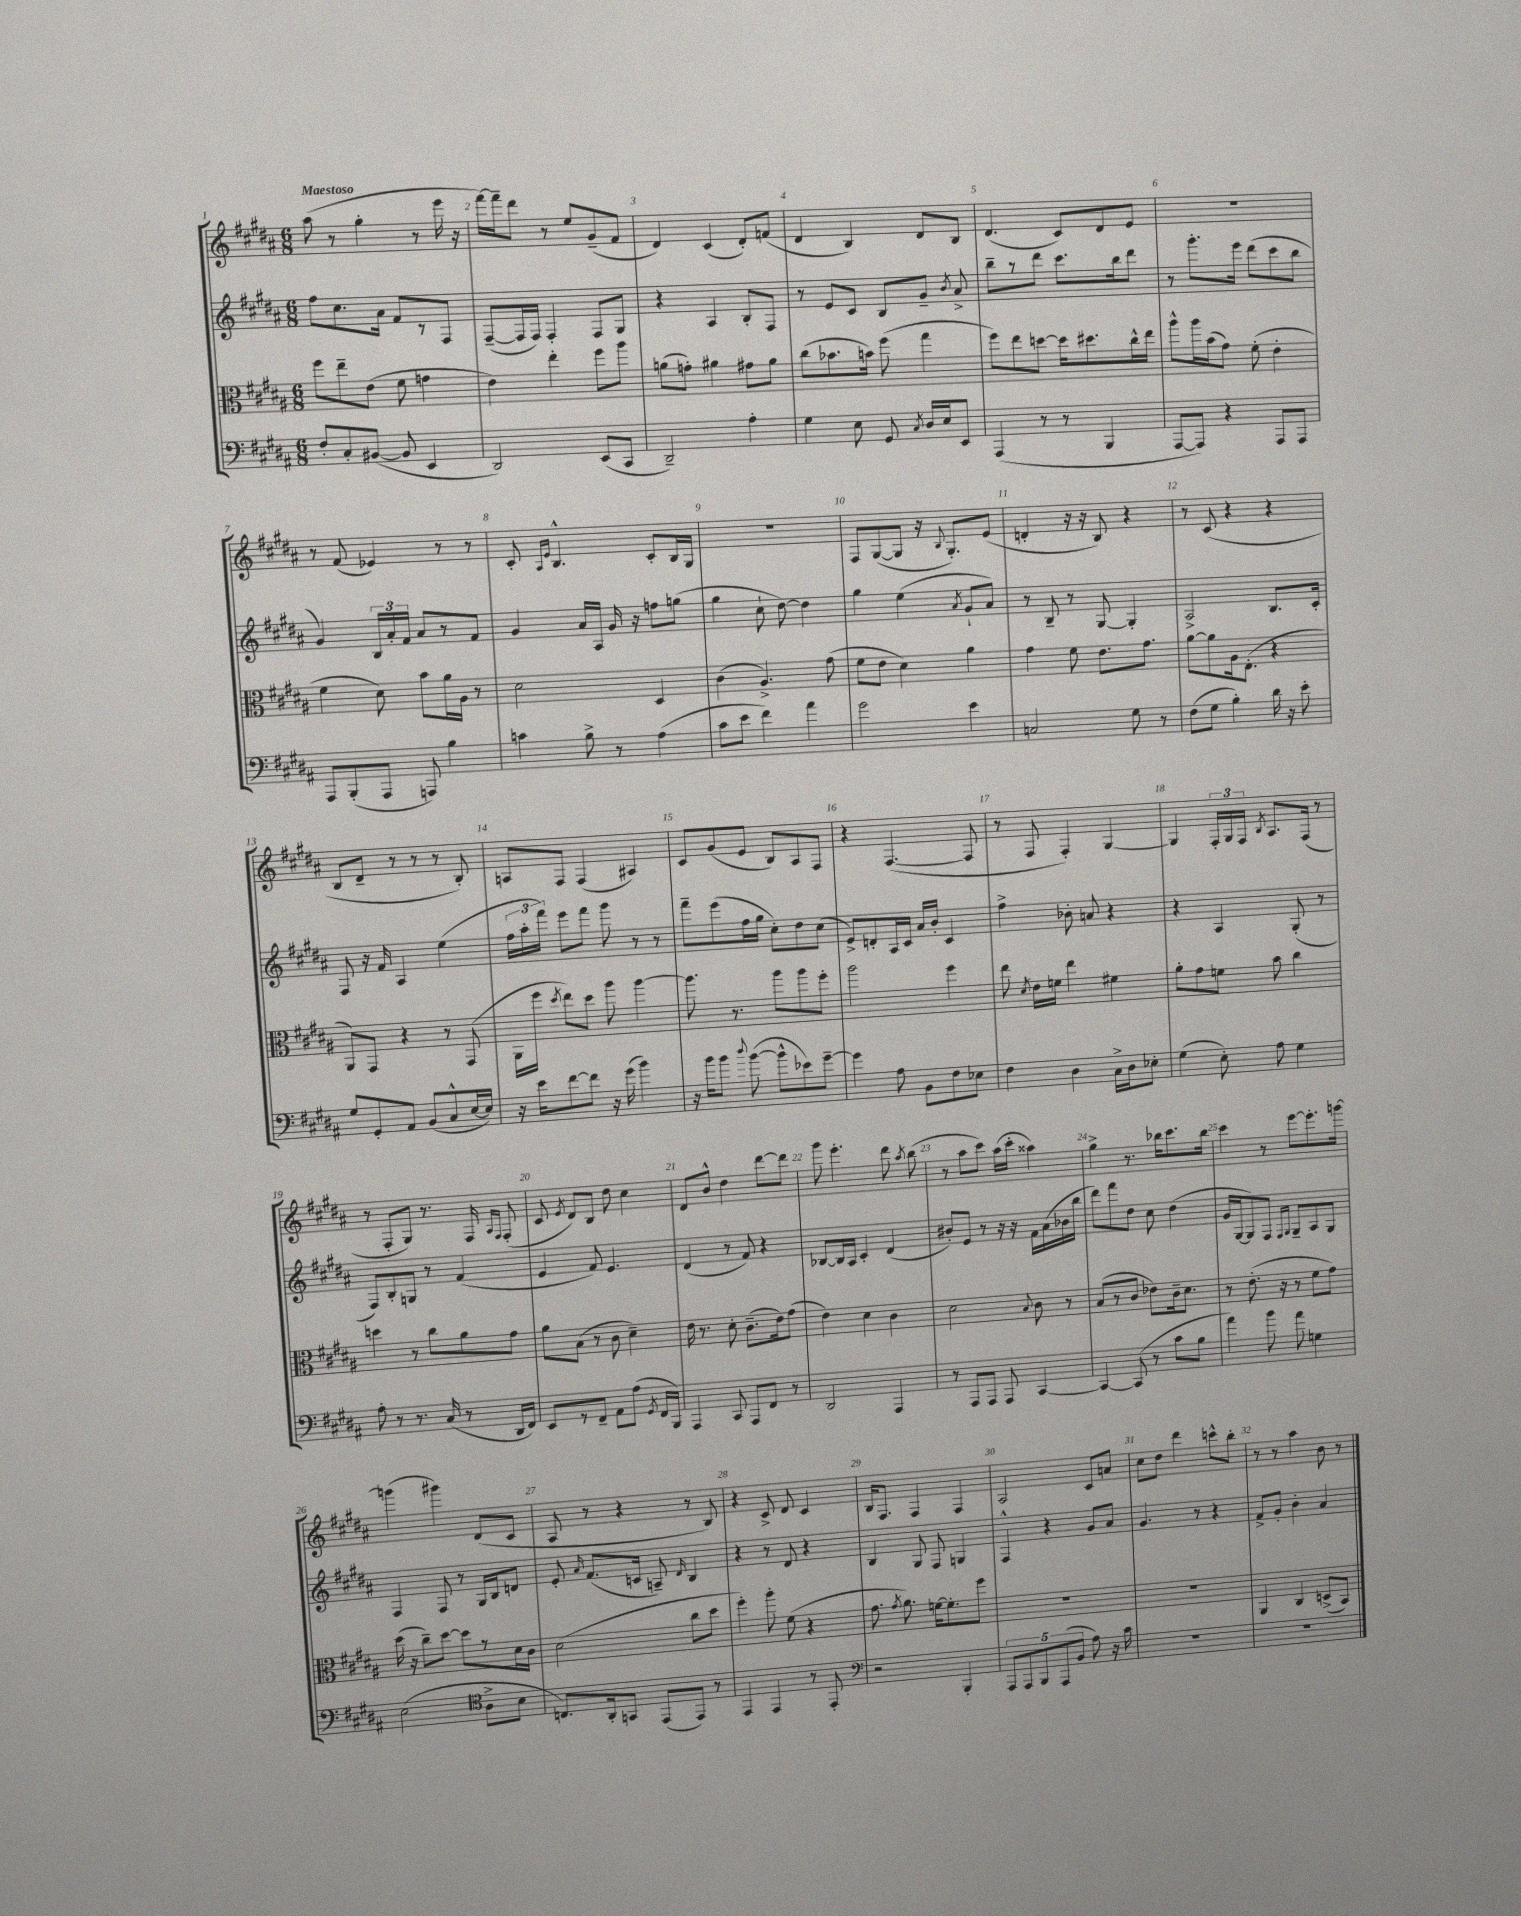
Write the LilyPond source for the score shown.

<<
\new StaffGroup <<
\new Staff = "s0" {
    \clef treble \key b \major \numericTimeSignature \time 6/8 \tempo "Maestoso"
    \autoBeamOff ais''8( r8 gis''4-. r8 e'''16 r16 |
    fis'''16[~) fis'''16-- dis'''8] r8 e''8[ gis'8--( fis'8] |
    dis'4) cis'4( dis'8[-.) f'8]( |
    dis'4 b4) dis'8[ b8] |
    dis'4.( cis'8[) dis'8 e'8] |
    R2. |
    r8 fis'8( ees'4) r8 r8 |
    cis'8-. \grace { ais16[ e'16] } b4.-^ cis'8[-. b16 gis16] |
    R2. |
    fis8[ gis8~( gis8] r16 \appoggiatura { b8 } gis8.[-.) e'8]( |
    d'4-. r16 r16 b8) r4 |
    r8 cis'8( r4 r4 |
    b8[ dis'8]-- r8 r8 r8 b8-.) |
    a8[ fis8] fis4( ais4) |
    cis'8[ gis'8( e'8] b8[) ais8 fis8] |
    r4 fis4.~( fis8 |
    r8 fis8 fis4-.) gis4~ |
    gis4 \tuplet 3/2 { fis16[-. gis16 fis16] } \acciaccatura { b8 } ais8.[ fis16]( r8 |
    r8 fis8[-. gis8]) r8. fis16 \grace { ais16[ fis16] } fis8-.( |
    cis'8 \acciaccatura { e'8 } dis'8[) b8] dis''8 cis''4 |
    dis'8[ b'8]-^ dis''4 dis'''8[~ dis'''8] |
    gis'''8 e'''4.-. dis'''8 \acciaccatura { ais''8 } b''8( |
    r8 ais''8[ cis'''8]) ais''16[( cis'''16]-. aisis''4) |
    gis''4-> r8. bes''16[ cis'''8. bes''16] |
    cis'''4 r8 e'''8[~ e'''8.-. g'''16]~ |
    g'''4( gis'''4) dis'8[( cis'8] |
    ais8 r8 r4 r8 b8) |
    r4 cis'8-> dis'8 cis'4 |
    b16[ fis8.] fis4 fis4 |
    ais2 cis'8[ a'8] |
    cis''8[ dis''8] dis'''4 c'''8[-^ b''8]-. |
    r8 r8 ais''4 b'8 r8 \bar "|." |
}
\new Staff = "s1" {
    \clef treble \key b \major \numericTimeSignature \time 6/8
    \autoBeamOff fis''8[ cis''8. ais'16] fis'8[ r8 fis8] |
    fis8[~--( fis16 fis16]) fis4-. fis8[ gis8] |
    r4 ais4 b8[-. fis8] |
    r8 e'8[ cis'8] b8[ gis'8]-- \acciaccatura { b'8 } ais'8-> |
    b''8[-- r8 dis'''8] cis'''8.[ b''16 dis'''8] |
    r8 gis'''8.[-. e'''16] dis'''8[( cis'''8 b''8] |
    gis'4) \tuplet 3/2 { b16[ ais'16-. fis'16] } ais'8[ r8 fis'8] |
    gis'4 ais'16[ ais16] gis'16 r16 f''8[ g''8]( |
    gis''4 cis''8-! dis''8~) dis''4 |
    gis''4 e''4( \acciaccatura { ais'8 } gis'8[-! ais'8]) |
    r8 b8-- r8 gis8~ gis4-. |
    ais2-> b8.[ cis'16]-. |
    fis8 r16 fis'16 ais4 e''4( |
    \tuplet 3/2 { fis''16[ ais''16-. fis'''16]) } e'''8[ fis'''8] gis'''8 r8 r8 |
    fis'''8[-- e'''8( fis''16 gis''16] cis''8[-.) dis''8 cis''8]( |
    e'8[->) d'8-. ais16 cis'16] ais'16[ b'16]-. cis'4 |
    fis''4-> bes'8-. a'8 r4 |
    r4 ais4 gis8-.( r8 |
    fis8[) b8-. g8] r8 fis'4( |
    e'4 fis'8) e'4. |
    dis'4( r8 fis'8) r4 |
    bes8[~ bes16 ais16] cis'4-. dis'4( |
    bis'8[-.) e'8] r8 r16 r16 fis'16[ ais'16( bes'16 b''16] |
    dis'''8[) fis'''8 dis''8] cis''8 dis''4( |
    gis'16[ gis16~ gis8) fis8] \grace { fis16[ gis16] } gis8[-- ais8 gis8] |
    fis4 fis8 r8 gis16[ b16 d'8] |
    e'8-. \grace { ais'16 } fis'8.[( c'16] a8--) \grace { dis'16 } b4 |
    r4 r8 dis'8 r4 |
    b4 gis8 fis8 g4 |
    fis4-^ r4 gis'8[ ais'8] |
    gis'4. r8 r4 |
    fis'8[-> gis'8]-. b'4-. ais'4 \bar "|." |
}
\new Staff = "s2" {
    \clef alto \key b \major \numericTimeSignature \time 6/8
    \autoBeamOff fis''8[ e''8-- e'8]( fis'8 g'4 |
    e'4) e''4-. fis''8[ ais''8] |
    a'8[( g'8]-.) ais'4 gis'8[ ais'8] |
    cis''8[( bes'8. b'16]) fis''8( gis''4 |
    fis''8[) e''8 d''8]~ d''16[ dis''8. cis''16-^ e''16] |
    ais''8[-^ ais''16 b'16( gis'8]) fis'8-.( e'4-. |
    fis'4 dis'8) b'8[ ais'16 ais16] r8 |
    dis'2 dis4 |
    cis'4( ais4.->) gis'8( |
    fis'8[ e'8] dis'4) ais'4 |
    gis'4 fis'8 e'8.[ gis'8.] |
    ais'8[~ ais'8 ais16 e8.]-.( r4 |
    ais,8[) gis,8] r4 r8 gis,8( |
    ais,16[ fis''16] \acciaccatura { dis''8 } e''8[) dis''8] ais''8 ais''4~ |
    ais''8. r8. ais''8[ ais''8 fis''8]-. |
    ais''2 fis''4 |
    e''8 \acciaccatura { dis'8 } e'16[ f'16] e''4 fis'4 |
    ais'8[-. gis'8 f'8] b'8 cis''4 |
    d''4 r8 cis''8[ ais'8 gis'8] |
    ais'8[ b8]( r8 cis'8 dis'4--) |
    e'16 r8. dis'8-. cis'8.[--( e'16) gis'8]( |
    e'4) dis'4 cis'4 |
    dis'2 \appoggiatura { b8 } cis'8 r8 |
    b8[( r8 cis'8] ees'8[) cis'16-- dis'8.] |
    r8 e'8.-.( r16 r8 fis'8[ gis'8]) |
    dis''16( r16 cis''8[--) dis''8]~ dis''8[ r8 dis'16 cis'16] |
    dis'2( cis''8[ dis''8] |
    fis''4-.) ais''8-. fis'8( r4 |
    gis'8. \acciaccatura { gis'8 } ais'8.) f'16[~ f'8.-. fis''8] |
    R2. |
    R2. |
    ais,4 cis4 d8[->( b,8]) \bar "|." |
}
\new Staff = "s3" {
    \clef bass \key b \major \numericTimeSignature \time 6/8
    \autoBeamOff fis8[-. cis8-. bis,8]~( bis,8 e,4 |
    dis,2) e,8[( cis,8] |
    dis,2--) ais4-. |
    gis4 e8 gis,8 \acciaccatura { cis8 } dis16[ e16 e,8] |
    ais,,4( r8 r8 b,,4 |
    ais,,8[~ ais,,8]) r4 ais,,8[ ais,,8] |
    ais,,8[ b,,8-.( ais,,8] a,,8) b4 |
    c'4 b8-> r8 ais4( |
    cis'8[ e'8] fis'4) ais'4 |
    gis'2 e'4 |
    c2 gis8 r8 |
    fis8[( gis8] b4-.) dis'16 r16 e'8-. |
    gis8[ gis,8-. ais,8] b,8[( cis8-^ e16~ e16]) |
    r16 e'16[ fis'8~ fis'8] r16 gis'16( b'4) |
    r16 b'16[ b'8] \appoggiatura { dis''8 } b'8~( b'8[-^ ees'8) gis'8]~-- |
    gis'4 ais8 b,8[ fis8 ees8] |
    fis4 dis4 cis16[-> dis16 ees8]-. |
    gis4( e8-.) ais8 gis4 |
    ais8-. r8 r8. cis16( r8 dis,16[ fis,16]) |
    e,8[ r8 fis,8]-- ais,8[ ais8]( \acciaccatura { gis,8 } fis,16[ b,,16]) |
    ais,,4 cis,8 ais,,8[ fis,8] r8 |
    dis,2 ais,,4 |
    r8 ais,,8[ ais,,8] ais,,8 cis,4~ |
    cis,4~ cis,8( r8 cis'8[ b8] |
    ais'4) b'8 ais'8 g4 |
    e2( \clef tenor ais8[-> b8] |
    c8.[) ais,16-. g,8] e,8[( e,8]) r8 |
    e,4 e,4 r8 e,8-. |
    \clef bass r2 b,,4-. |
    \tuplet 5/4 { ais,,8[ ais,,8 b,,8 ais,,8( b,8] } ais8) r16 cis'16 |
    R2. |
    R2. \bar "|." |
}
>>
>>
\layout { \context { \Score \override BarNumber.break-visibility = ##(#f #t #t) barNumberVisibility = #all-bar-numbers-visible } }
